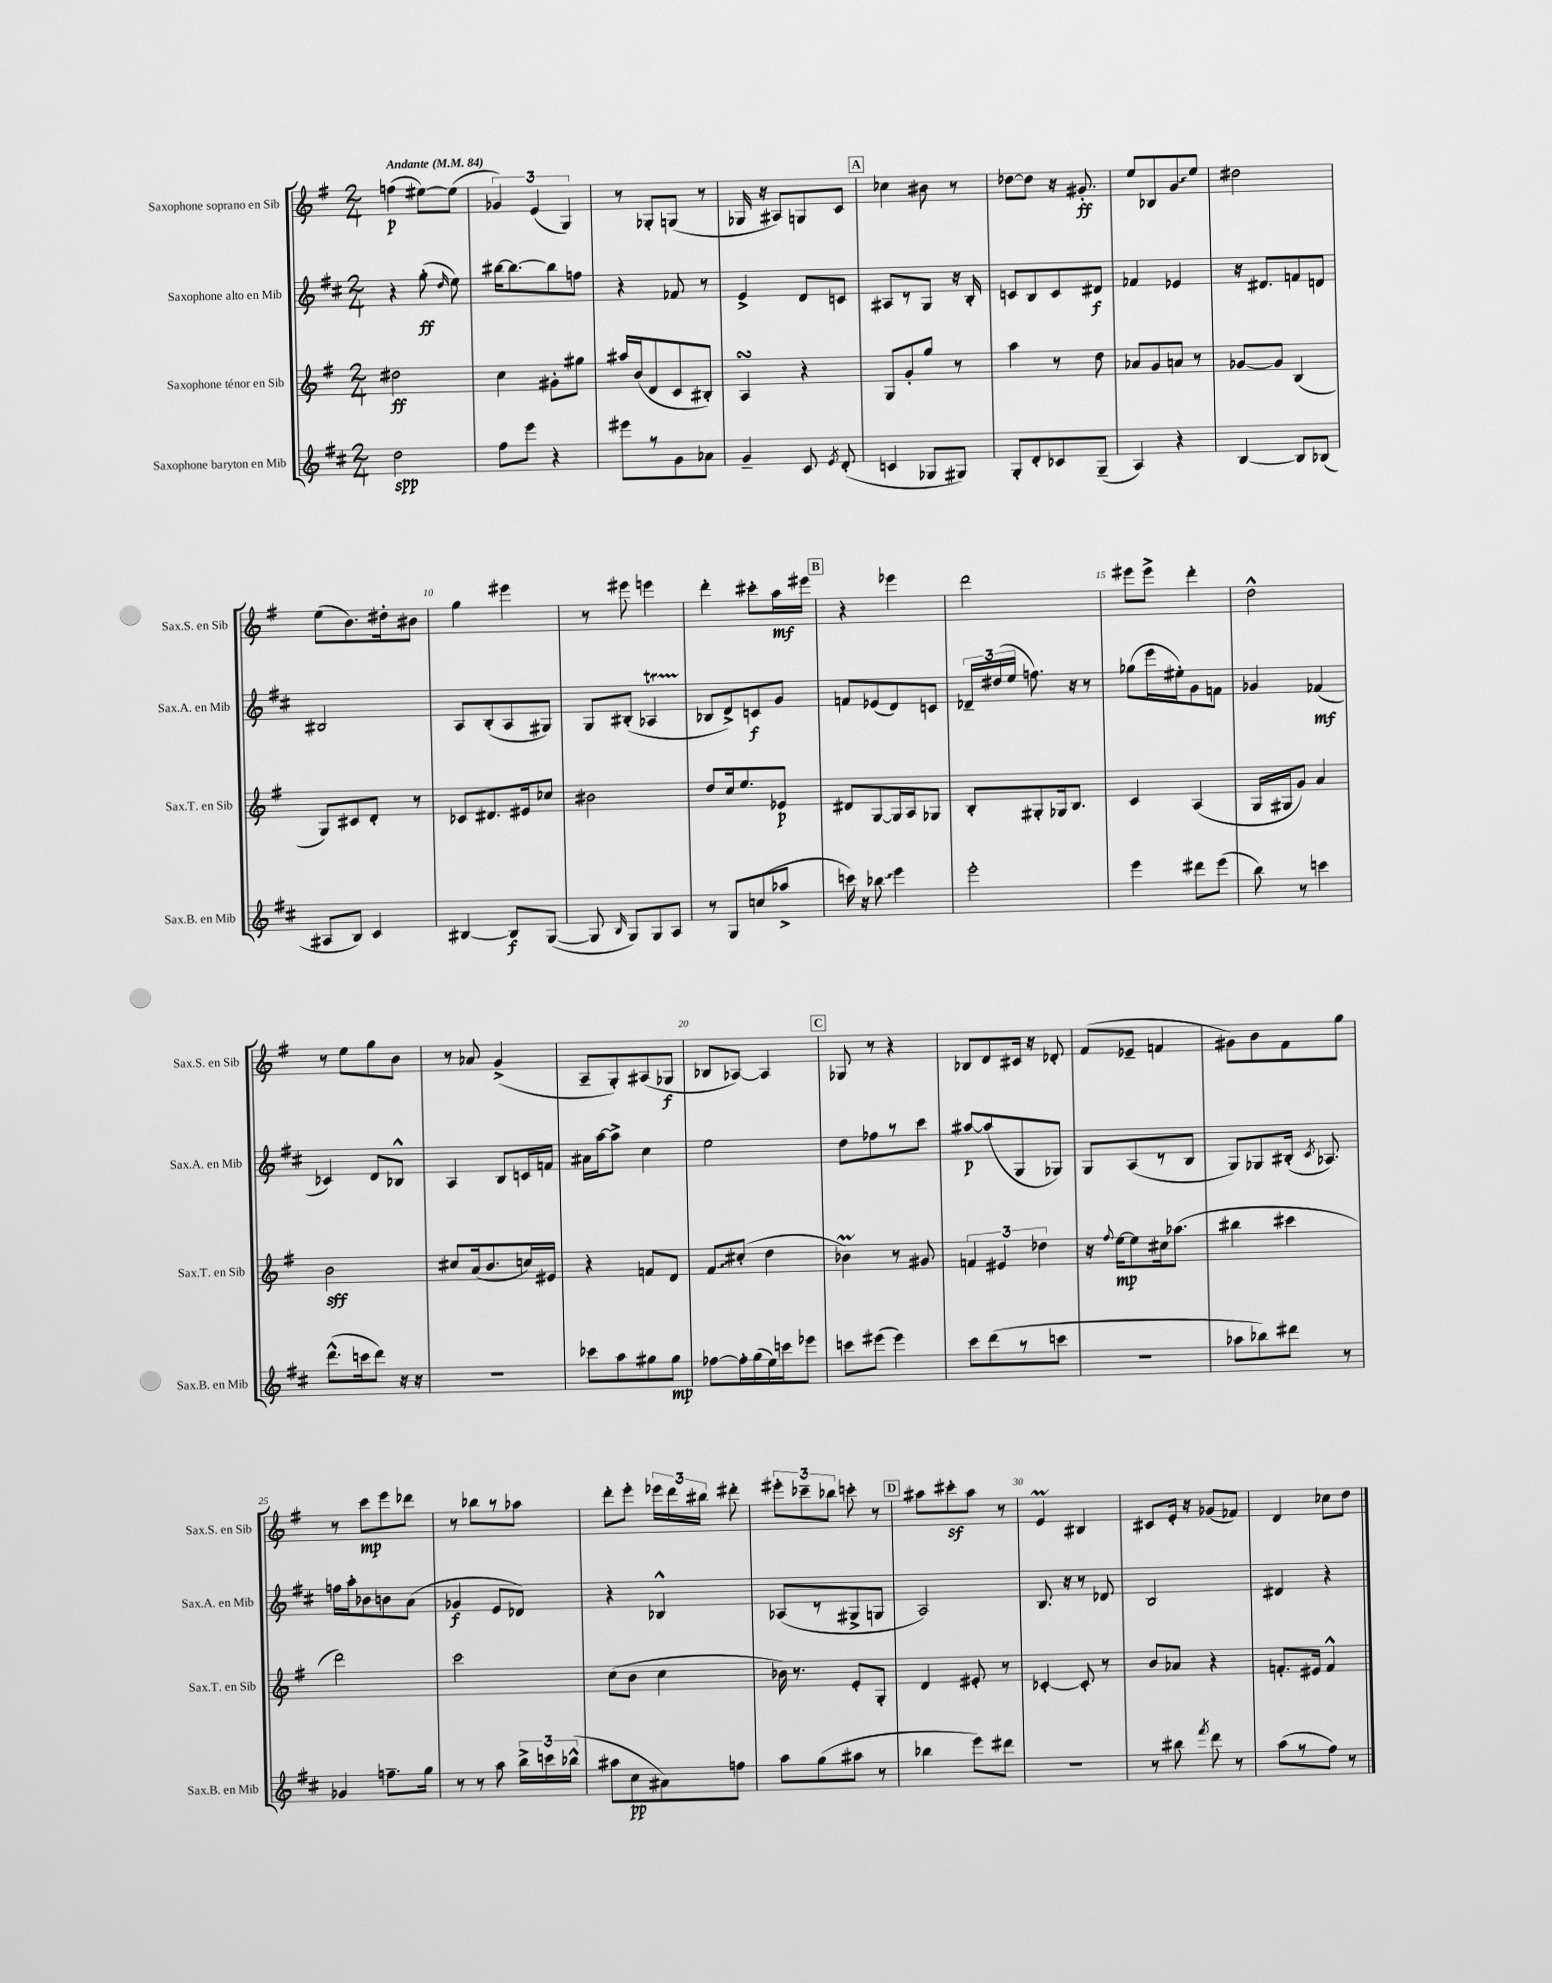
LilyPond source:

<<
\new StaffGroup <<
\new Staff = "s0" \with { instrumentName = "Saxophone soprano en Sib" shortInstrumentName = "Sax.S. en Sib" } {
    \clef treble \key g \major \numericTimeSignature \time 2/4 \tempo "Andante" 4 = 84
    \autoBeamOff f''4\p( eis''8[~) eis''8]( |
    \tuplet 3/2 { ges'4) e'4( g4) } |
    r8 ges8[-. g8]( r8 |
    ges16 r16 ais8[) g8 c'8] |
    \mark \markup { \box "A" } ces''4 bis'8 r8 |
    des''8[~ des''8] r16 gis'8.-.\ff |
    e''8[ bes8 \once \override Glissando.style = #'zigzag g'8\glissando e''8] |
    dis''2 |
    e''8[( b'8.) dis''16-. bis'8] |
    g''4 eis'''4 |
    r8 eis'''8 e'''4 |
    d'''4-. cis'''8[-. a''16\mf eis'''16] |
    \mark \markup { \box "B" } r4 ees'''4 |
    d'''2 |
    eis'''8[ eis'''8]-> d'''4-. |
    d''2-^ |
    r8 e''8[ g''8 b'8] |
    r8 aes'8 g'4->( |
    a8[-- g8-.) ais8( ges8]\f |
    bes8[ aes8]~) aes4 |
    \mark \markup { \box "C" } ges8 r8 r4 |
    bes8[ d'8 cis'16] r16 des'8-. |
    fis'8[( ees'8]-- f'4 |
    gis'8[) b'8 fis'8 g''8] |
    r8 c'''8[\mp e'''8 des'''8] |
    r8 bes''8[ r8 aes''8] |
    d'''8[-. e'''8]-. \tuplet 3/2 { ees'''16[ d'''16 bis''16] } dis'''8-. |
    \tuplet 3/2 { eis'''8[-. ces'''8-- bes''8] } c'''8-. r8 |
    \mark \markup { \box "D" } ais''8[ cis'''8-.\sf ais''8] r8 |
    e'4\prall bis4 |
    cis'8[ e'16]-. r16 ges'8[( fes'8]) |
    d'4 ces''8[ d''8] \bar "|." |
}
\new Staff = "s1" \with { instrumentName = "Saxophone alto en Mib" shortInstrumentName = "Sax.A. en Mib" } {
    \clef treble \key d \major \numericTimeSignature \time 2/4
    \autoBeamOff r4 g''8-.\ff( \grace { d''16 } e''8) |
    bis''16[~ bis''8.~ bis''8 f''8] |
    r4 fes'8 r8 |
    e'4-> d'8[ c'8] |
    \mark \markup { \box "A" } ais8[ r8 g8] r16 b16-. |
    c'8[ b8 c'8 dis'8]\f |
    fes'4 ees'4 |
    r16 dis'8.[ f'8 d'8] |
    bis2 |
    a8[ b8-.( a8 gis8]) |
    g8[ bis8]-.( aes4\startTrillSpan |
    bes8[\stopTrillSpan d'8->) c'8\f g'8] |
    \mark \markup { \box "B" } f'8[ ees'8( d'8) c'8] |
    \tuplet 3/2 { des'16[-- dis''16( e''16] } f''8.) r16 r8 |
    ges''8[( e'''16 eis''16-.) g'8 f'8] |
    ges'4 fes'4\mf( |
    ces'4) d'8[ bes8]-^ |
    a4 b8[ c'16 f'16] |
    ais'16[ a''16~ a''8]-> cis''4 |
    e''2 |
    \mark \markup { \box "C" } d''8[ fes''8 r8 cis'''8] |
    ais''8[~\p ais''8( g8 ges8]) |
    g8[ a8( r8 b8] |
    g8[) ges8 bis16]-.( \acciaccatura { cis'8 } aes8.) |
    f''16[ a''16-. bes'8 b'8 a'8]( |
    ges'4\f e'8[ des'8]) |
    r4 bes4-^ |
    aes8[( r8 gis8-> g8] |
    \mark \markup { \box "D" } a2) |
    b8. r16 r8 des'8 |
    b2 |
    dis'4 r4 \bar "|." |
}
\new Staff = "s2" \with { instrumentName = "Saxophone ténor en Sib" shortInstrumentName = "Sax.T. en Sib" } {
    \clef treble \key g \major \numericTimeSignature \time 2/4
    \autoBeamOff dis''2\ff |
    c''4 gis'8[-. gis''8] |
    ais''16[ b'16( d'8 c'8 bis8]-.) |
    a4\turn r4 |
    \mark \markup { \box "A" } g8[ g'8-. g''8] r8 |
    a''4 r8 d''8 |
    aes'8[ g'8 a'8] r8 |
    ges'8[~ ges'8] b4( |
    g8[) cis'8 d'8]-. r8 |
    ces'8[ dis'8. eis'16 ces''8] |
    bis'2 |
    d''8[ c''16 e''8. ees'8]\p |
    \mark \markup { \box "B" } dis'8[ g8~ g16 a16 ges8] |
    b8[-. gis8-. ges16 b8.] |
    c'4 a4( |
    g16[ gis16 g'8]) a'4 |
    b'2\sff |
    cis''8[ a'16( b'8. c''16) eis'16] |
    r4 f'8[ d'8] |
    \once \override Glissando.style = #'zigzag fis'8[\glissando cis''8]-.( d''4 |
    \mark \markup { \box "C" } bes'4\prall) r8 gis'8 |
    \tuplet 3/2 { f'4 eis'4 des''4 } |
    r16 \appoggiatura { fis''8 } e''16[~\mp e''8 cis''16 aes''8.]( |
    bis''4 cis'''4 |
    d'''2) |
    c'''2 |
    c''8[( b'8] c''4 |
    bes'16) r8. e'8[-. g8]-. |
    \mark \markup { \box "D" } d'4 eis'8-. r8 |
    ces'4~-. ces'8-. r8 |
    b'8[ aes'8] r4 |
    f'8.[-. eis'16] f'4-^ \bar "|." |
}
\new Staff = "s3" \with { instrumentName = "Saxophone baryton en Mib" shortInstrumentName = "Sax.B. en Mib" } {
    \clef treble \key d \major \numericTimeSignature \time 2/4
    \autoBeamOff d''2\spp |
    fis''8[ e'''8] r4 |
    eis'''8[ r8 g'8 aes'8] |
    g'4-- cis'8 \acciaccatura { e'8 } d'8-.( |
    \mark \markup { \box "A" } c'4 ges8[ gis8]) |
    g8[-. d'8-. ces'8 g8]--( |
    a4) r4 |
    b4~ b8[ bes8]( |
    ais8[ b8]) cis'4 |
    bis4~ bis8[\f g8]~( |
    g8 \grace { b16 } g8[) g8 a8] |
    r8 g8[ c''8( aes''8]-> |
    \mark \markup { \box "B" } c'''16) r16 \once \override Glissando.style = #'zigzag bes''8\glissando e'''4 |
    e'''2-. |
    e'''4 dis'''8[ e'''8]( |
    b''8) r8 c'''4 |
    d'''8.[-^( c'''16 d'''8]) r16 r16 |
    r2 |
    ces'''8[ a''8 gis''8 gis''8]\mp |
    fes''8[~ fes''16-. g''16( e''16) c'''16 ees'''8] |
    \mark \markup { \box "C" } c'''8[ eis'''8]( eis'''4) |
    cis'''8[ d'''8( r8 c'''8] |
    R2 |
    aes''8[ bes''8) dis'''8] r8 |
    ges'4 f''8.[-- g''16] |
    r8 r8 a''8 \tuplet 3/2 { b''16[-> c'''16 bes''16]-^( } |
    ais''8[ cis''8\pp ais'8) f''8] |
    a''8[ g''8( ais''8] r8 |
    \mark \markup { \box "D" } bes''4 e'''8[) dis'''8] |
    r2 |
    r8 bis''8 \acciaccatura { fis'''8 } d'''8 r8 |
    a''8[( r8 fis''8]) r8 \bar "|." |
}
>>
>>
\layout { \context { \Score \override BarNumber.break-visibility = ##(#f #t #t) barNumberVisibility = #(every-nth-bar-number-visible 5) } }
